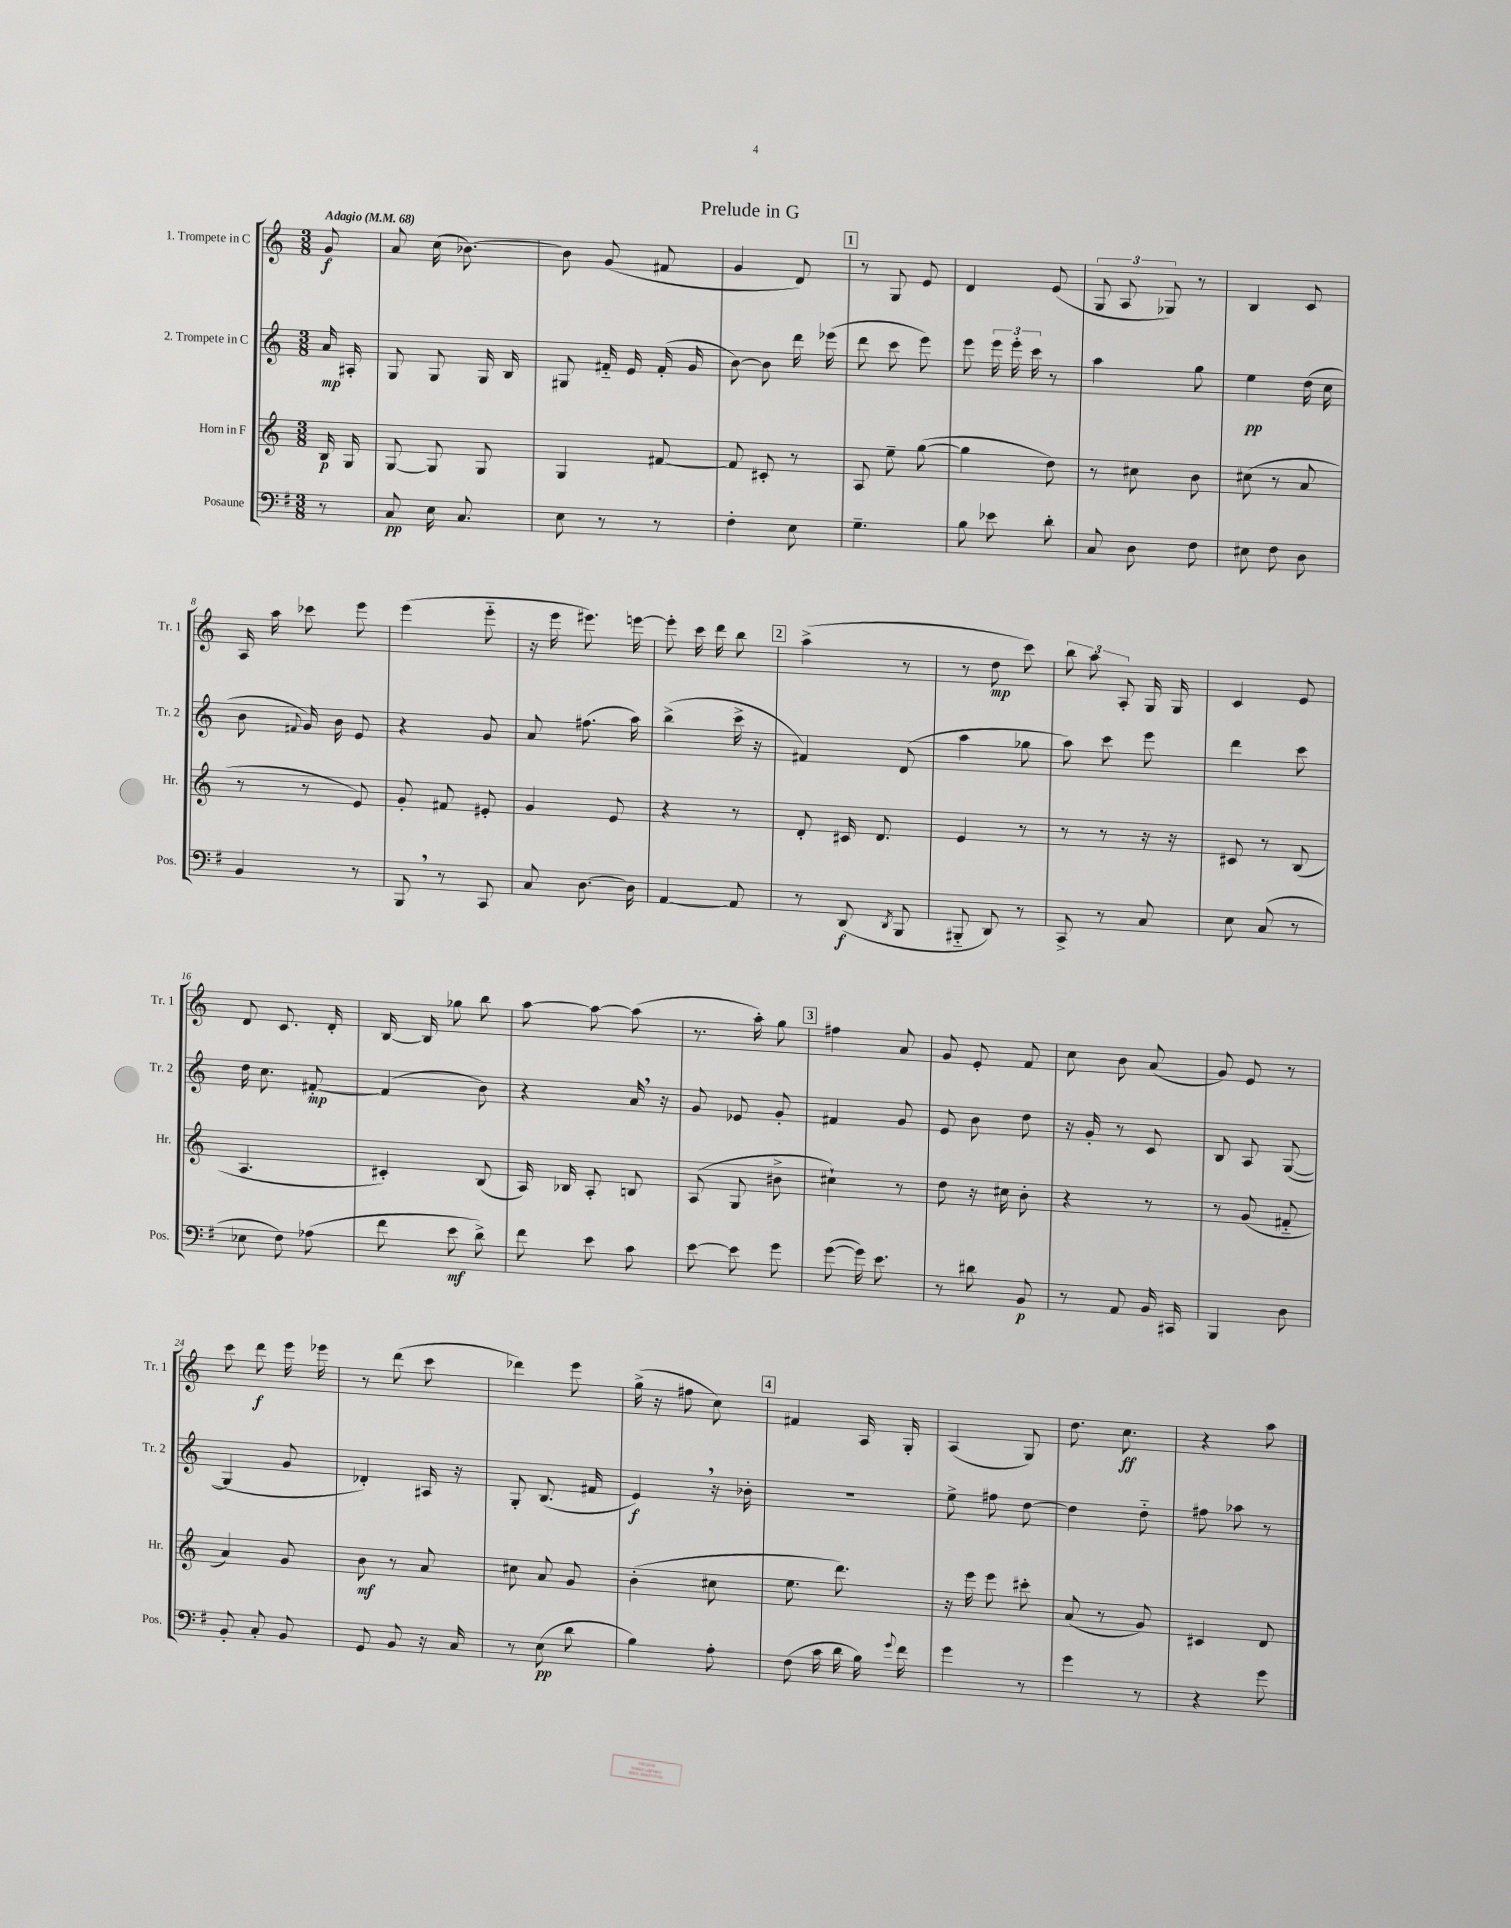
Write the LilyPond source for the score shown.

\header { title = "Prelude in G" }
<<
\new StaffGroup <<
\new Staff = "s0" \with { instrumentName = "1. Trompete in C" shortInstrumentName = "Tr. 1" } {
    \clef treble \key c \major \numericTimeSignature \time 3/8 \partial 8 \tempo "Adagio" 4 = 68
    \autoBeamOff g'8\f |
    a'8 c''16( bes'8.~) |
    bes'8 g'8( fis'8 |
    g'4 d'8) |
    \mark \markup { \box "1" } r8 g8 e'8 |
    d'4 e'8( |
    \tuplet 3/2 { g8 a8 ges8) } r8 |
    b4 c'8 |
    a16 a''16 ces'''8 e'''8 |
    e'''4( e'''8-_ |
    r16 e'''16 eis'''8.) e'''16~ |
    e'''8-. c'''16 d'''16 b''8 |
    \mark \markup { \box "2" } a''4->( r8 |
    r8 d''8\mp c'''8) |
    \tuplet 3/2 { b''8 a''8 a8-. } g16 g16 |
    c'4 e'8 |
    d'8 c'8. d'16-. |
    b16~ b16 ges''8 b''8 |
    a''8~ a''8~ a''8( |
    r8. a''16-.) g''8 |
    \mark \markup { \box "3" } fis''4 a'8 |
    g'8 e'8-. f'8 |
    c''8 b'8 a'8( |
    g'8) e'8 r8 |
    c'''8 d'''8\f e'''16 ees'''16 |
    r8 d'''8( c'''8 |
    des'''4) e'''8 |
    g''16->( r16 fis''8 c''8) |
    \mark \markup { \box "4" } fis'4 a16 g16-. |
    a4( g8) |
    d''8. c''8.\ff |
    r4 a''8 \bar "|." |
}
\new Staff = "s1" \with { instrumentName = "2. Trompete in C" shortInstrumentName = "Tr. 2" } {
    \clef treble \key c \major \numericTimeSignature \time 3/8 \partial 8
    \autoBeamOff a'16\mp ais16-. |
    g8 g8 g16 b16 |
    gis8 fis'16-_ e'16 fis'16-.( g'16 |
    b'8~) b'8 d'''16 ees'''16( |
    \mark \markup { \box "1" } d'''8 c'''8 e'''8) |
    e'''8 \tuplet 3/2 { e'''16 e'''16-. c'''16 } r8 |
    a''4 g''8 |
    e''4\pp d''16( c''16 |
    b'8 \appoggiatura { fis'8 } g'16) b'16 e'8 |
    r4 g'8 |
    a'8 fis''8.( a''16) |
    b''4->( c'''16-> r16 |
    \mark \markup { \box "2" } fis'4) d'8( |
    a''4 ges''8 |
    a''8) c'''8 e'''8 |
    d'''4 c'''8 |
    d''16 c''8. fis'8~-.\mp |
    fis'4( b'8) |
    r4 a'16 \breathe r16 |
    g'8 ees'8 g'8-. |
    \mark \markup { \box "3" } fis'4 g'8 |
    e'8 b'8 d''8 |
    r16 g'16-. r8 c'8 |
    b8 a8 g8~( |
    g4 g'8 |
    des'4-.) ais16 r16 |
    g8-. b8.( fis'16 |
    e'4\f) \breathe r16 bes'16-. |
    \mark \markup { \box "4" } R4. |
    e''8-> fis''8 d''8~ |
    d''4 d''8-_ |
    fis''8 aes''8 r8 \bar "|." |
}
\new Staff = "s2" \with { instrumentName = "Horn in F" shortInstrumentName = "Hr." } {
    \clef treble \key c \major \numericTimeSignature \time 3/8 \partial 8
    \autoBeamOff b16\p g16 |
    g8~ g8 g8 |
    g4 fis'8~ |
    fis'8 cis'8-. r8 |
    \mark \markup { \box "1" } a8 e''8-- g''8~( |
    g''4 d''8) |
    r8 cis''8 b'8 |
    cis''8( r8 a'8 |
    r8 r8 e'8) |
    g'8-. fis'8 eis'8-. |
    g'4 e'8 |
    r4 r8 |
    \mark \markup { \box "2" } d'8-. cis'16 d'8. |
    e'4 r8 |
    r8 r8 r16 r16 |
    cis'8 r8 b8( |
    a4. |
    cis'4-.) b8( |
    a16) bes16 a8-. b8 |
    a8( g8 bis'8-> |
    \mark \markup { \box "3" } cis''4-!) r8 |
    d''8 r16 cis''16 b'8-. |
    r4 r8 |
    r8 g'8( fis'8-_ |
    a'4) g'8 |
    b'8\mf r8 a'8 |
    cis''8 a'8 g'8 |
    b'4-.( cis''8 |
    \mark \markup { \box "4" } e''8. d'''8.) |
    r16 e'''16 e'''8 cis'''8-. |
    a'8( r8 g'8) |
    cis'4 d'8 \bar "|." |
}
\new Staff = "s3" \with { instrumentName = "Posaune" shortInstrumentName = "Pos." } {
    \clef bass \key g \major \numericTimeSignature \time 3/8 \partial 8
    \autoBeamOff r8 |
    c8\pp e16 c8. |
    e8 r8 r8 |
    fis4-. e8 |
    \mark \markup { \box "1" } g4.-- |
    b8 ees'8 d'8-. |
    c8 d8 fis8 |
    eis8 fis8 d8 |
    b,4 r8 |
    b,,8 \breathe r8 c,8 |
    c8 d8.~ d16 |
    a,4~ a,8 |
    \mark \markup { \box "2" } r8 d,8\f( \acciaccatura { d,8 } b,,8 |
    bis,,8-_ d,8) r8 |
    c,8-> r8 c8 |
    e8 c8( r8 |
    ees8 fis8) aes8( |
    fis'8 e'8\mf d'8->) |
    fis'8 e'8 c'8 |
    e'8~ e'8 g'8 |
    \mark \markup { \box "3" } g'8~( g'16) e'8. |
    r8 dis'8 b,8\p |
    r8 a,8 b,16 cis,16 |
    b,,4 d8 |
    b,8-. c8-. b,8 |
    g,8 b,8 r16 c16 |
    r8 e8\pp( d'8 |
    b4) a8-. |
    \mark \markup { \box "4" } fis8( c'16 d'16 b16) \appoggiatura { g'8 } fis'16 |
    g'4 r8 |
    g'4 r8 |
    r4 g'8 \bar "|." |
}
>>
>>
